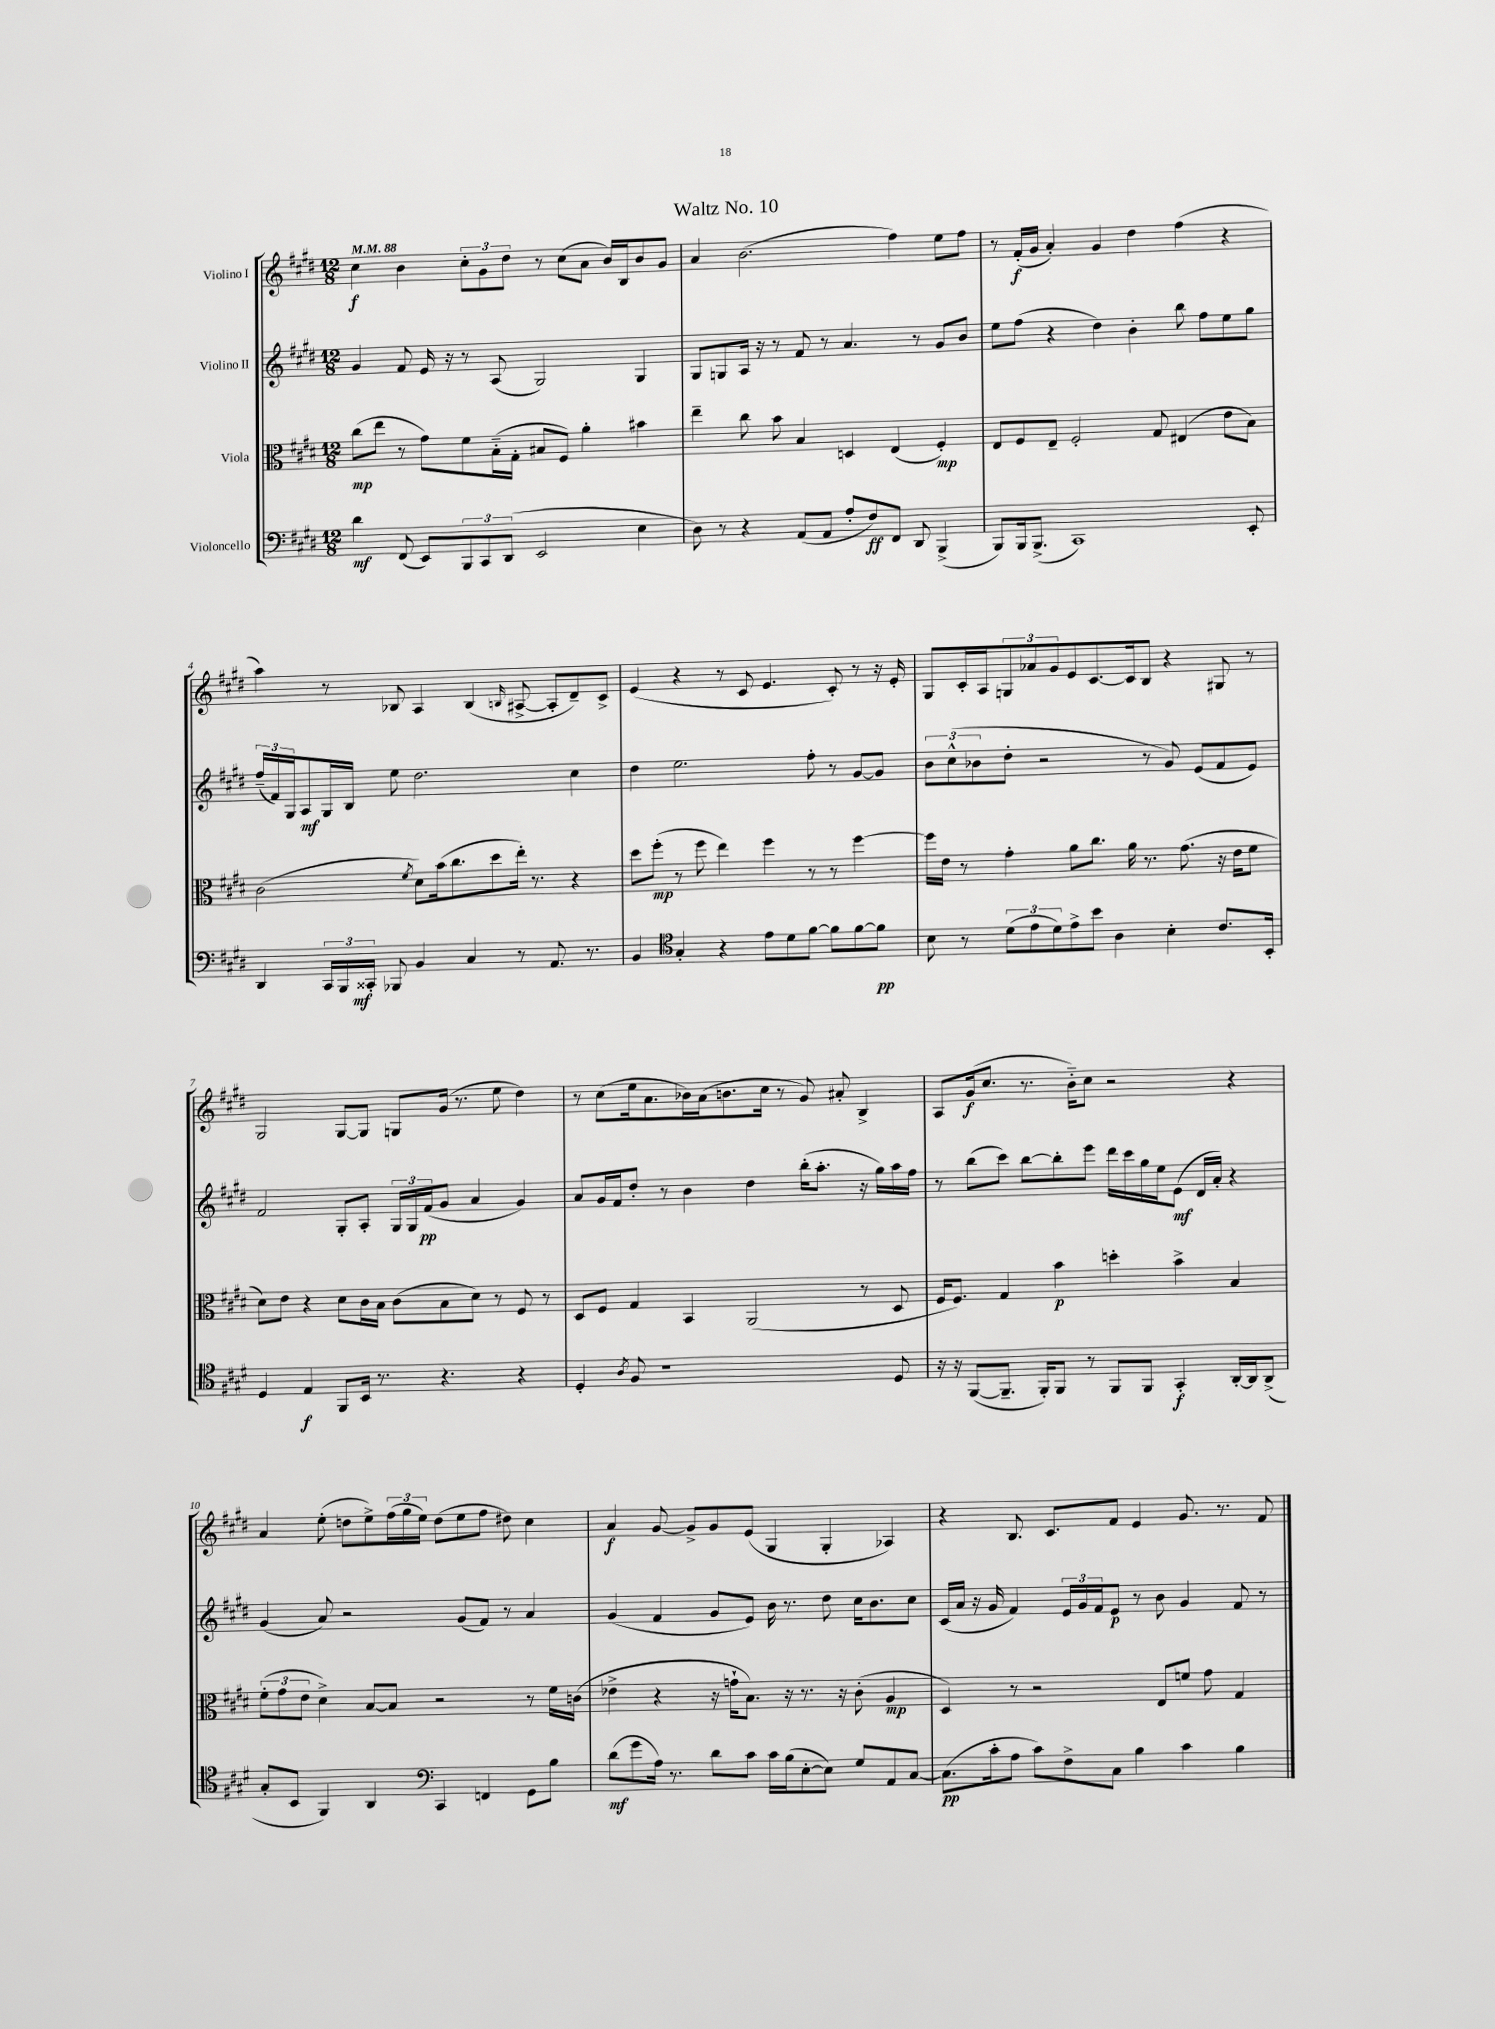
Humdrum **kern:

**kern	**dynam	**kern	**dynam	**kern	**dynam	**kern	**dynam
*part4	*part4	*part3	*part3	*part2	*part2	*part1	*part1
*staff4	*staff4	*staff3	*staff3	*staff2	*staff2	*staff1	*staff1
*I"Violoncello	*	*I"Viola	*	*I"Violino II	*	*I"Violino I	*
*clefF4	*	*clefC3	*	*clefG2	*	*clefG2	*
*k[f#c#g#d#]	*	*k[f#c#g#d#]	*	*k[f#c#g#d#]	*	*k[f#c#g#d#]	*
*M12/8	*	*M12/8	*	*M12/8	*	*M12/8	*
*MM88	*	*MM88	*	*MM88	*	*MM88	*
=1	=1	=1	=1	=1	=1	=1	=1
4d#\	mf	(8cc#\L	mp	4g#/	.	4cc#\	f
.	.	8ee\J	.	.	.	.	.
(8FF#/	.	8r	.	8f#/	.	4b\	.
8EE/L)	.	8g#\L)	.	16e/	.	.	.
.	.	.	.	16r	.	.	.
12BBB/	.	8f#\	.	8r	.	12cc#'\L	.
12CC#/	.	.	.	.	.	12g#\	.
.	.	(16B\L	.	(8A/	.	.	.
(12DD#/J	.	.	.	.	.	12dd#\J	.
.	.	16G#'\JJ	.	.	.	.	.
2EE/	.	8B#X/L	.	2G#/)	.	8r	.
.	.	8F#/J)	.	.	.	(8cc#\L	.
.	.	4a'\	.	.	.	8a\J	.
.	.	.	.	.	.	16b/LL)	.
.	.	.	.	.	.	16B/J	.
4E\	.	4b#X\	.	4G#/	.	8b/	.
.	.	.	.	.	.	8g#/J	.
=2	=2	=2	=2	=2	=2	=2	=2
8D#\)	.	4ee~\	.	8G#/L	.	4a/	.
8r	.	.	.	8Gn/	.	.	.
4r	.	8cc#\	.	16A/Jk	.	(2.b\	.
.	.	.	.	16r	.	.	.
.	.	8b\	.	8r	.	.	.
(8AA/L	.	4B/	.	8f#/	.	.	.
8AA/J	.	.	.	8r	.	.	.
8A'/L	.	4Dn/	.	4.a/	.	.	.
8F#/)	ff	.	.	.	.	.	.
8FF#/J	.	(4E/	.	.	.	4ff#\)	.
8DD#/	.	.	.	8r	.	.	.
(4BBB^/	.	4F#'/)	mp	8g#/L	.	8ee\L	.
.	.	.	.	8b/J	.	8ff#\J	.
=3	=3	=3	=3	=3	=3	=3	=3
8BBB/L)	.	8E/L	.	8ee\L	.	8r	.
16BBB/k	.	8F#/	.	(8ff#\J	.	(16f#'/LL	f
(8.BBB^/J	.	.	.	.	.	16g#/JJ	.
.	.	8E~/J	.	4r	.	4a'/)	.
1CC#)	.	2F#'/	.	.	.	.	.
.	.	.	.	4dd#\)	.	4g#/	.
.	.	.	.	4b'\	.	4dd#\	.
.	.	8G#/	.	.	.	.	.
.	.	(4E#X/	.	8bb\	.	(4ff#\	.
.	.	.	.	8ff#\L	.	.	.
.	.	8e\L	.	8ee\	.	4r	.
8EE'/	.	8B\J)	.	8gg#\J	.	.	.
!!LO:LB:g=z
=4	=4	=4	=4	=4	=4	=4	=4
4DD#/	.	(2c#\	.	(24ff#~/LL	.	4aa\)	.
.	.	.	.	24f#/)	.	.	.
.	.	.	.	24G#/J	.	.	.
.	.	.	.	8A/	mf	.	.
24CC#/LL	.	.	.	16G#/L	.	8r	.
24BBB/	.	.	.	.	.	.	.
.	.	.	.	16B/JJ	.	.	.
24CC##X'/JJ	mf	.	.	.	.	.	.
8BBB-X/	.	.	.	8ee\	.	8B-X/	.
.	.	8qf#/	.	.	.	.	.
4BB/	.	8d#\L)	.	2.dd#\	.	4A/	.
.	.	(16b\k	.	.	.	.	.
.	.	8.cc#\	.	.	.	.	.
4C#/	.	.	.	.	.	(4B-/	.
.	.	8dd#\	.	.	.	.	.
.	.	.	.	.	.	16qqBn/	.
8r	.	16ee'\Jk)	.	.	.	[8A#X^/	.
.	.	8.r	.	.	.	.	.
8.AA/	.	.	.	.	.	8A#'/L]	.
.	.	4r	.	4cc#\	.	8d#~/)	.
8.r	.	.	.	.	.	.	.
.	.	.	.	.	.	8c#^/J	.
=5	=5	=5	=5	=5	=5	=5	=5
4BB/	.	8dd#\L	.	4dd#\	.	(4e/	.
.	.	(8ff#'\J	mp	.	.	.	.
*clefC4	*	*	*	*	*	*	*
4G#'/	.	8r	.	2.ee\	.	4r	.
.	.	8ff#\	.	.	.	.	.
4r	.	4ee\)	.	.	.	8r	.
.	.	.	.	.	.	8c#/	.
8e\L	.	4ff#\	.	.	.	4.e/	.
8d#\	.	.	.	.	.	.	.
[8f#\J	.	8r	.	8ff#'\	.	.	.
8f#\L]	.	8r	.	8r	.	8c#'/)	.
[8f#\	.	[4ff#\	.	[8g#/L	.	8r	.
8f#\J]	pp	.	.	8g#/J]	.	16r	.
.	.	.	.	.	.	16e'/	.
=6	=6	=6	=6	=6	=6	=6	=6
8B\	.	16ff#\LL]	.	12b\L	.	8G#/L	.
.	.	16e\JJ	.	.	.	.	.
.	.	.	.	(12cc#^^\	.	.	.
8r	.	8r	.	.	.	16c#'/L	.
.	.	.	.	12b-X\	.	.	.
.	.	.	.	.	.	16A/J	.
(12d#\L	.	4g#'\	.	8dd#'\J	.	12Gn/	.
12e\	.	.	.	.	.	12a-X/	.
.	.	.	.	2r	.	.	.
12d#\)	.	.	.	.	.	12g#/	.
8e^\	.	8a\L	.	.	.	8e/	.
8b\J	.	8.cc#\J	.	.	.	[8.c#/	.
4A\	.	.	.	.	.	.	.
.	.	16a\	.	.	.	16c#/k]	.
.	.	8.r	.	8r	.	8B/J	.
4B'\	.	.	.	8g#/)	.	4r	.
.	.	(8.g#\	.	.	.	.	.
.	.	.	.	(8e/L	.	.	.
8.c#/L	.	16r	.	8f#/	.	8G#X/	.
.	.	16e\KL	.	.	.	.	.
.	.	8f#\J	.	8e/J)	.	8r	.
16BB'/Jk	.	.	.	.	.	.	.
!!LO:LB:g=z
=7	=7	=7	=7	=7	=7	=7	=7
4D#/	.	8d#\L)	.	2f#/	.	2G#/	.
.	.	8e\J	.	.	.	.	.
4E/	f	4r	.	.	.	.	.
8FF#/L	.	8d#\L	.	8G#'/L	.	[8G#/L	.
16BB/Jk	.	16c#\L	.	8A'/J	.	8G#/J]	.
8.r	.	16B\JJ	.	.	.	.	.
.	.	(8c#\L	.	24G#/LL	.	8Gn/L	.
.	.	.	.	24G#/	.	.	.
.	.	.	.	(24f#/J	pp	.	.
4.r	.	8B\	.	8g#/J	.	(16g#/Jk	.
.	.	.	.	.	.	8.r	.
.	.	8d#\J)	.	4a/	.	.	.
.	.	8r	.	.	.	8ee\	.
4r	.	8F#/	.	4g#/)	.	4dd#\)	.
.	.	8r	.	.	.	.	.
=8	=8	=8	=8	=8	=8	=8	=8
4D#'/	.	8D#/L	.	8a/L	.	8r	.
.	.	8F#/J	.	16g#/L	.	(8cc#\L	.
.	.	.	.	16f#/J	.	.	.
8qA/	.	.	.	.	.	.	.
8F#/	.	4G#/	.	8dd#'/J	.	16ee\k	.
.	.	.	.	.	.	8.a\	.
1r	.	.	.	8r	.	.	.
.	.	4BB/	.	4b\	.	16b-X\L)	.
.	.	.	.	.	.	(16a\J	.
.	.	.	.	.	.	8.bn\	.
.	.	(2AA/	.	4dd#\	.	.	.
.	.	.	.	.	.	16cc#\Jk	.
.	.	.	.	.	.	8r	.
.	.	.	.	(16bb'\KL	.	8g#/)	.
.	.	.	.	8.aa'\J	.	.	.
.	.	.	.	.	.	8a#X'/	.
.	.	8r	.	16r	.	4B^/	.
.	.	.	.	16gg#\LL)	.	.	.
8D#/	.	8D#/	.	16aa\	.	.	.
.	.	.	.	16ff#\JJ	.	.	.
=9	=9	=9	=9	=9	=9	=9	=9
16r	.	16F#/KL	.	8r	.	8A/L	.
16r	.	8.F#/J)	.	.	.	.	.
([8FF#/L	.	.	.	(8bb\L	.	(16g#/k	f
.	.	.	.	.	.	8.cc#/J	.
8.FF#~/J]	.	4G#/	.	8ccc#\J)	.	.	.
.	.	.	.	[8bb\L	.	8.r	.
16FF#'/KL)	.	.	.	.	.	.	.
8FF#/J	.	4b\	p	8bb'\]	.	.	.
.	.	.	.	.	.	16b\KL)	.
8r	.	.	.	8eee\J	.	8cc#\J	.
8FF#/L	.	4ddn'\	.	16ddd#\LL	.	2r	.
.	.	.	.	16ccc#\	.	.	.
8FF#/J	.	.	.	16gg#\	.	.	.
.	.	.	.	16ee\J	.	.	.
4GG#'/	f	4b^\	.	(8e\J	mf	.	.
.	.	.	.	16d#/LL	.	.	.
.	.	.	.	16a'/JJ)	.	.	.
[16AA'/LL	.	4B/	.	4r	.	4r	.
16AA/J]	.	.	.	.	.	.	.
(8AA^/J	.	.	.	.	.	.	.
!!LO:LB:g=z
=10	=10	=10	=10	=10	=10	=10	=10
8G#'/L	.	(12f#'\L	.	(4g#/	.	4a/	.
.	.	12g#\	.	.	.	.	.
8BB/J	.	.	.	.	.	.	.
.	.	12e\J	.	.	.	.	.
4FF#/)	.	4d#^\)	.	8a/)	.	(8ee'\	.
.	.	.	.	2r	.	8ddn\L	.
4AA/	.	[8B/L	.	.	.	8ee^\)	.
.	.	8B/J]	.	.	.	(24ff#\L	.
.	.	.	.	.	.	24gg#\	.
.	.	.	.	.	.	24ee\JJ)	.
*clefF4	*	*	*	*	*	*	*
4CC#/	.	2r	.	.	.	(8dd\L	.
.	.	.	.	(8g#/L	.	8ee\	.
4FFn/	.	.	.	8f#/J)	.	8ff#\J	.
.	.	.	.	8r	.	8dd#X\)	.
8GG#\L	.	8r	.	4a/	.	4cc#\	.
8B\J	.	16f#\LL	.	.	.	.	.
.	.	(16cn\JJ	.	.	.	.	.
=11	=11	=11	=11	=11	=11	=11	=11
(8d#\L	mf	4e-X^\	.	(4g#/	.	4a/	f
8g#\	.	.	.	.	.	.	.
16A\Jk)	.	4r	.	4f#/	.	[8g#/	.
8.r	.	.	.	.	.	.	.
.	.	.	.	.	.	8g#^/L]	.
8d#\L	.	16r	.	8g#/L	.	8g#/	.
.	.	16gn`\KL	.	.	.	.	.
8c#\J	.	8.B\J)	.	8e/J)	.	(8e/J	.
16c#\LL	.	.	.	16b\	.	4G#/	.
(16B\J	.	16r	.	8.r	.	.	.
[8E'\	.	8.r	.	.	.	.	.
8E\J])	.	.	.	8dd#\	.	4G#'/	.
.	.	16r	.	.	.	.	.
8G#/L	.	(8c#'\	.	16cc#\KL	.	.	.
.	.	.	.	8.b\	.	.	.
8AA/	.	4A/	mp	.	.	4A-X/)	.
[8C#/J	.	.	.	8cc#\J	.	.	.
=12	=12	=12	=12	=12	=12	=12	=12
(8.C#\L]	pp	4D#/)	.	(16c#/LL	.	4r	.
.	.	.	.	16a/JJ	.	.	.
.	.	.	.	16r	.	.	.
16c#'\k	.	.	.	16g#/	.	.	.
8A\J	.	8r	.	4f#/)	.	8.B/	.
8c#\L)	.	2r	.	.	.	.	.
.	.	.	.	.	.	8.c#/L	.
8F#^\	.	.	.	24e/LL	.	.	.
.	.	.	.	24g#/	.	.	.
.	.	.	.	24f#/J	.	.	.
8C#\J	.	.	.	8e/J	p	8f#/J	.
4B\	.	.	.	8r	.	4e/	.
.	.	8E/L	.	8b\	.	.	.
4c#\	.	8fn/J	.	4g#/	.	8.g#/	.
.	.	8g#\	.	.	.	.	.
.	.	.	.	.	.	8.r	.
4B\	.	4G#/	.	8f#/	.	.	.
.	.	.	.	8r	.	8f#/	.
==	==	==	==	==	==	==	==
*-	*-	*-	*-	*-	*-	*-	*-
